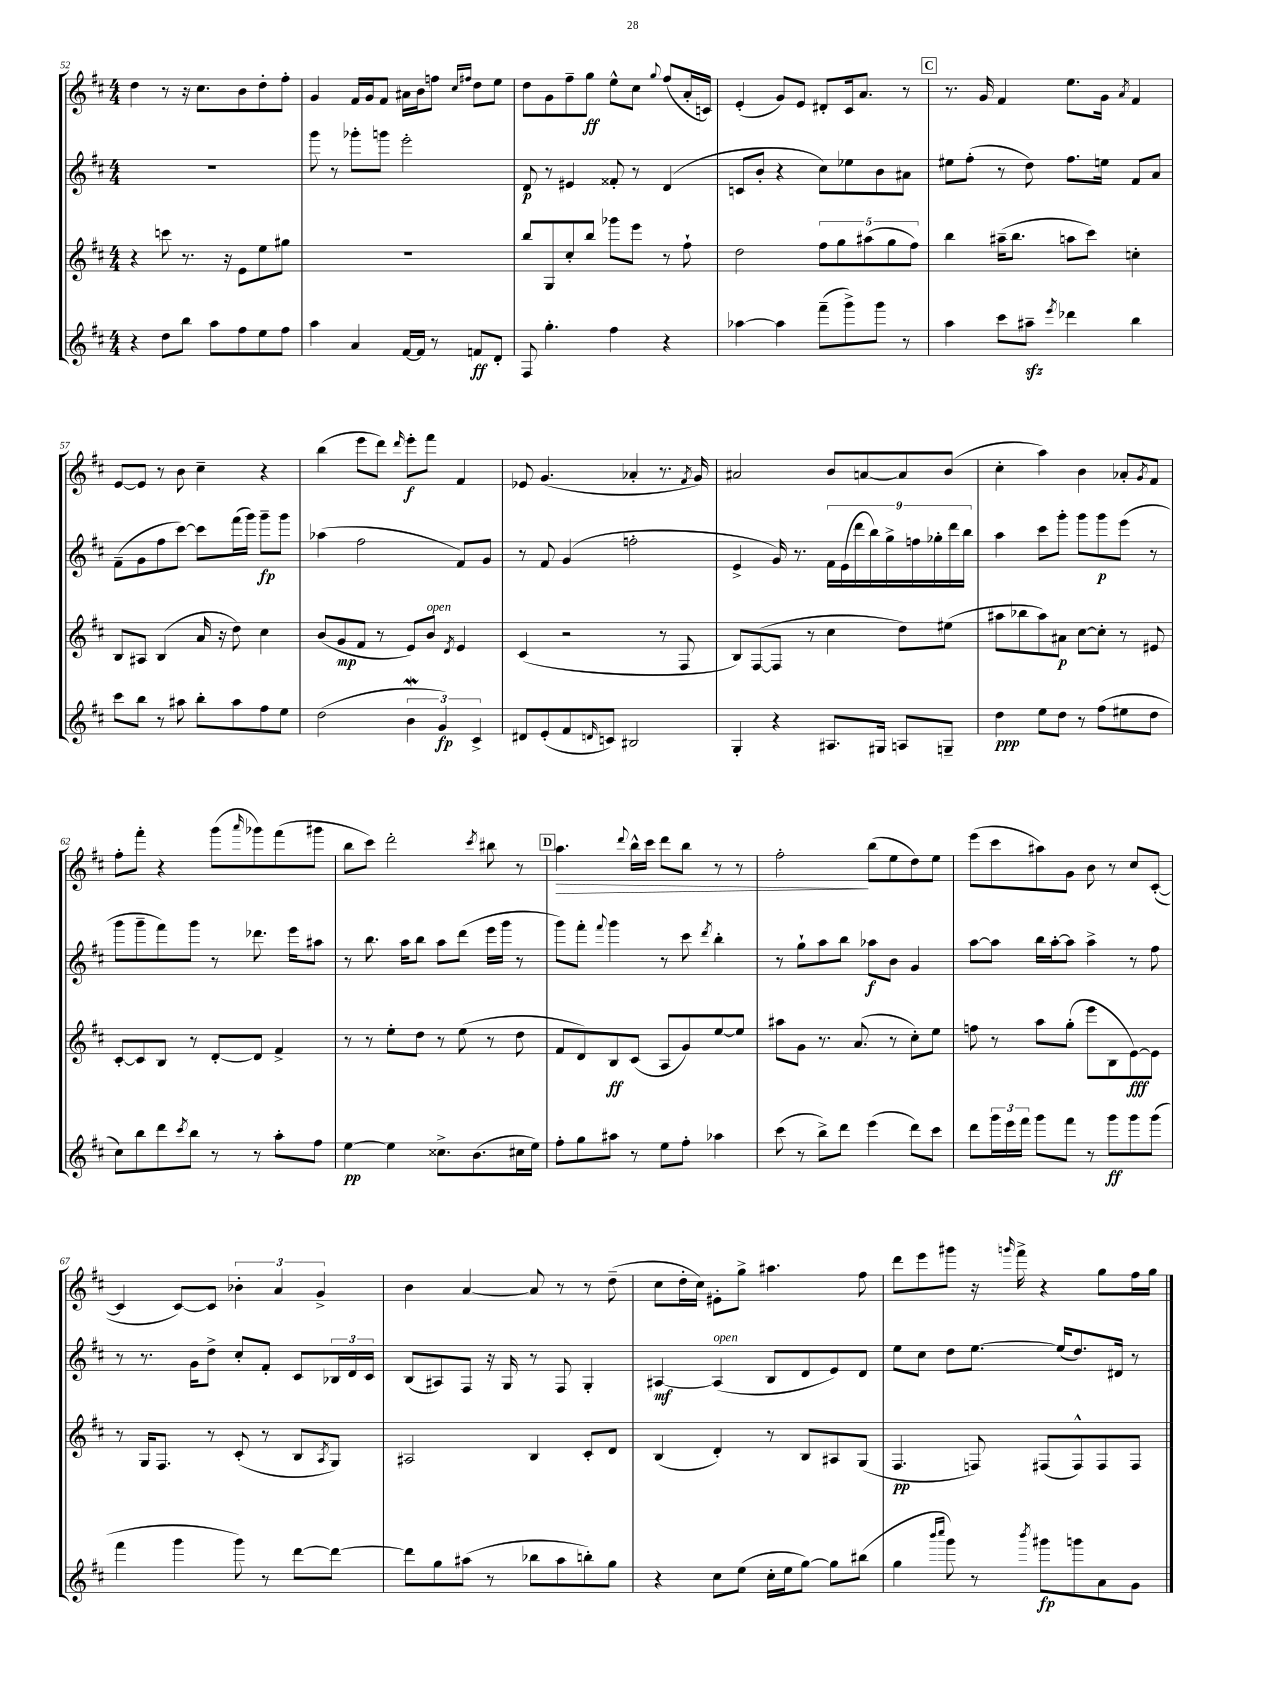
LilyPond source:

<<
\new StaffGroup <<
\new Staff = "s0" {
    \clef treble \key d \major \numericTimeSignature \time 4/4
    d''4 r8 r16 cis''8. b'8 d''8-. fis''8-. |
    g'4 fis'16 g'16 fis'8 ais'16 b'16 f''8 \grace { cis''16 fis''16 } d''8 e''8 |
    d''8 g'8 fis''8-- g''8\ff e''8-^ cis''8 \appoggiatura { g''8 } fis''8( a'16-. c'16) |
    e'4-.( g'8) e'8 dis'8-. cis'16 a'8. r8 |
    \mark \markup { \box "C" } r8. g'16 fis'4 e''8. g'16 \acciaccatura { a'8 } fis'4 |
    e'8~ e'8 r8 b'8 cis''4-- r4 |
    b''4( e'''8 d'''8) \grace { d'''16 } e'''8-.\f fis'''8 fis'4 |
    ees'8 g'4.( aes'4-. r8. \acciaccatura { fis'8 } g'16) |
    ais'2 b'8 a'8~ a'8 b'8( |
    cis''4-. a''4) b'4 aes'8-. \acciaccatura { g'8 } fis'8 |
    fis''8-. fis'''8-. r4 g'''8( \grace { a'''16 } ges'''8) fis'''8( gis'''8 |
    b''8 cis'''8) d'''2-. \acciaccatura { cis'''8 } bis''8 r8 |
    \mark \markup { \box "D" } a''4.\> \appoggiatura { d'''8 } b''16-^ cis'''16 d'''8 b''8 r8 r8 |
    fis''2-.\! b''8( e''8 d''8) e''8 |
    e'''8( cis'''8 ais''8) g'8 b'8 r8 cis''8 cis'8~-.( |
    cis'4 cis'8~) cis'8 \tuplet 3/2 { bes'4-. a'4 g'4-> } |
    b'4 a'4~ a'8 r8 r8 d''8--( |
    cis''8 d''16-. cis''16) eis'8-. g''8-> ais''4. fis''8 |
    d'''8 e'''8 gis'''8 r16 \grace { g'''16 } fis'''16-> r4 g''8 fis''16 g''16 \bar "|." |
}
\new Staff = "s1" {
    \clef treble \key d \major \numericTimeSignature \time 4/4
    R1 |
    g'''8 r8 ges'''8-. g'''8 e'''2-. |
    d'8\p r8 eis'4 fisis'8-. r8 d'4( |
    c'8 b'8-. r4 cis''8) ees''8 b'8 ais'8 |
    \mark \markup { \box "C" } eis''8 fis''8-.( r8 d''8) fis''8. e''16 fis'8 a'8 |
    fis'8--( g'8 fis''8 cis'''8~) cis'''8 fis'''16( g'''16) g'''8--\fp g'''8 |
    aes''4( fis''2 fis'8) g'8 |
    r8 fis'8 g'4( f''2-. |
    e'4-> g'16) r8. \tuplet 9/8 { fis'16 e'16( d'''16 b''16) g''16-> f''16 ges''16-. d'''16 b''16 } |
    a''4 cis'''8 g'''8-. g'''8 g'''8\p e'''8( r8 |
    g'''8 g'''8-- fis'''8) g'''8 r8 des'''8. e'''16 ais''8 |
    r8 b''8. a''16 b''8 a''8 d'''8( e'''16 g'''16 r8 |
    \mark \markup { \box "D" } g'''8) fis'''8-. \appoggiatura { fis'''8 } g'''4 r8 cis'''8 \acciaccatura { d'''8 } b''4-. |
    r8 g''8-! a''8 b''8 aes''8\f b'8 g'4 |
    a''8~ a''8 b''16 a''16~-. a''8 a''4-> r8 fis''8 |
    r8 r8. g'16 d''8-> cis''8-. fis'8-. cis'8 \tuplet 3/2 { bes16 d'16 cis'16 } |
    b8( ais8) fis8 r16 g16 r8 fis8 g4-. |
    ais4~\mf ais4^\markup { \italic "open" }( b8 d'8 e'8) d'8 |
    e''8 cis''8 d''8 e''8.~ e''16( d''8.) dis'16 r8 \bar "|." |
}
\new Staff = "s2" {
    \clef treble \key d \major \numericTimeSignature \time 4/4
    r4 c'''8 r8. r16 e'8 e''8 gis''8 |
    R1 |
    b''8 g8 cis''8-. b''8 ges'''8 e'''8 r8 fis''8-! |
    d''2 \tuplet 5/4 { fis''8 g''8 ais''8( g''8 fis''8) } |
    \mark \markup { \box "C" } b''4 ais''16--( b''8. a''8 cis'''8) c''4-. |
    b8 ais8 b4( a'16 r16 d''8) cis''4 |
    b'8( g'8\mp fis'8 r8 e'8) b'8^\markup { \italic "open" } \acciaccatura { d'8 } e'4 |
    cis'4( r2 r8 fis8 |
    b8) fis8~( fis8 r8 cis''4 d''8) eis''8( |
    ais''8 bes''8 ais''8) ais'8\p cis''8~ cis''8-. r8 eis'8 |
    cis'8~-. cis'8 b8 r8 d'8~-. d'8 fis'4-> |
    r8 r8 e''8-. d''8 r8 e''8( r8 d''8 |
    \mark \markup { \box "D" } fis'8 d'8) b8\ff cis'8( a8 g'8) e''8~ e''8 |
    ais''8 g'8 r8. a'8.( r8 cis''8-.) e''8 |
    f''8 r8 a''8 g''8-.( e'''8 b8 e'8~\fff) e'8 |
    r8 g16 fis8. r8 cis'8-.( r8 b8 \acciaccatura { a8 } g8) |
    ais2 b4 cis'8-. d'8 |
    b4( d'4-.) r8 b8 ais8 g8( |
    fis4.\pp f8) fis8( fis8-^) fis8 fis8 \bar "|." |
}
\new Staff = "s3" {
    \clef treble \key d \major \numericTimeSignature \time 4/4
    r4 d''8 b''8 a''8 fis''8 e''8 fis''8 |
    a''4 a'4 fis'16~ fis'16 r8 f'8\ff d'8-. |
    fis8 g''4.-. fis''4 r4 |
    aes''4~ aes''4 fis'''8--( g'''8->) g'''8 r8 |
    \mark \markup { \box "C" } a''4 cis'''8 ais''8--\sfz \acciaccatura { e'''8 } des'''4 b''4 |
    cis'''8 b''8 r8 ais''8 b''8-. ais''8 fis''8 e''8 |
    d''2( \tuplet 3/2 { b'4\mordent g'4\fp) cis'4-> } |
    dis'8 e'8-.( fis'8 \grace { d'16 } c'8) bis2 |
    g4-. r4 ais8. gis16 a8 g8-- |
    d''4\ppp e''8 d''8 r8 fis''8( eis''8 d''8 |
    cis''8) b''8 d'''8 \acciaccatura { cis'''8 } b''8 r8 r8 a''8-. fis''8 |
    e''4~\pp e''4 cisis''8.-> b'8.( cis''16 e''16) |
    \mark \markup { \box "D" } fis''8-. g''8 ais''8 r8 e''8 fis''8-. aes''4 |
    cis'''8( r8 b''8->) d'''8 e'''4( d'''8) cis'''8 |
    d'''8 \tuplet 3/2 { g'''16 e'''16 fis'''16 } g'''8 fis'''8 r8 g'''8\ff g'''8 g'''8( |
    fis'''4 g'''4 g'''8) r8 d'''8~ d'''8~ |
    d'''8 g''8 ais''8( r8 bes''8 ais''8 b''8-.) g''8 |
    r4 cis''8 e''8( cis''16-. e''16 g''8~) g''8 bis''8( |
    g''4 \grace { b'''16 cis''''16 } g'''8) r8 \acciaccatura { b'''8 } gis'''8\fp g'''8 a'8 g'8 \bar "|." |
}
>>
>>
\layout { \context { \Score currentBarNumber = #52 } }
